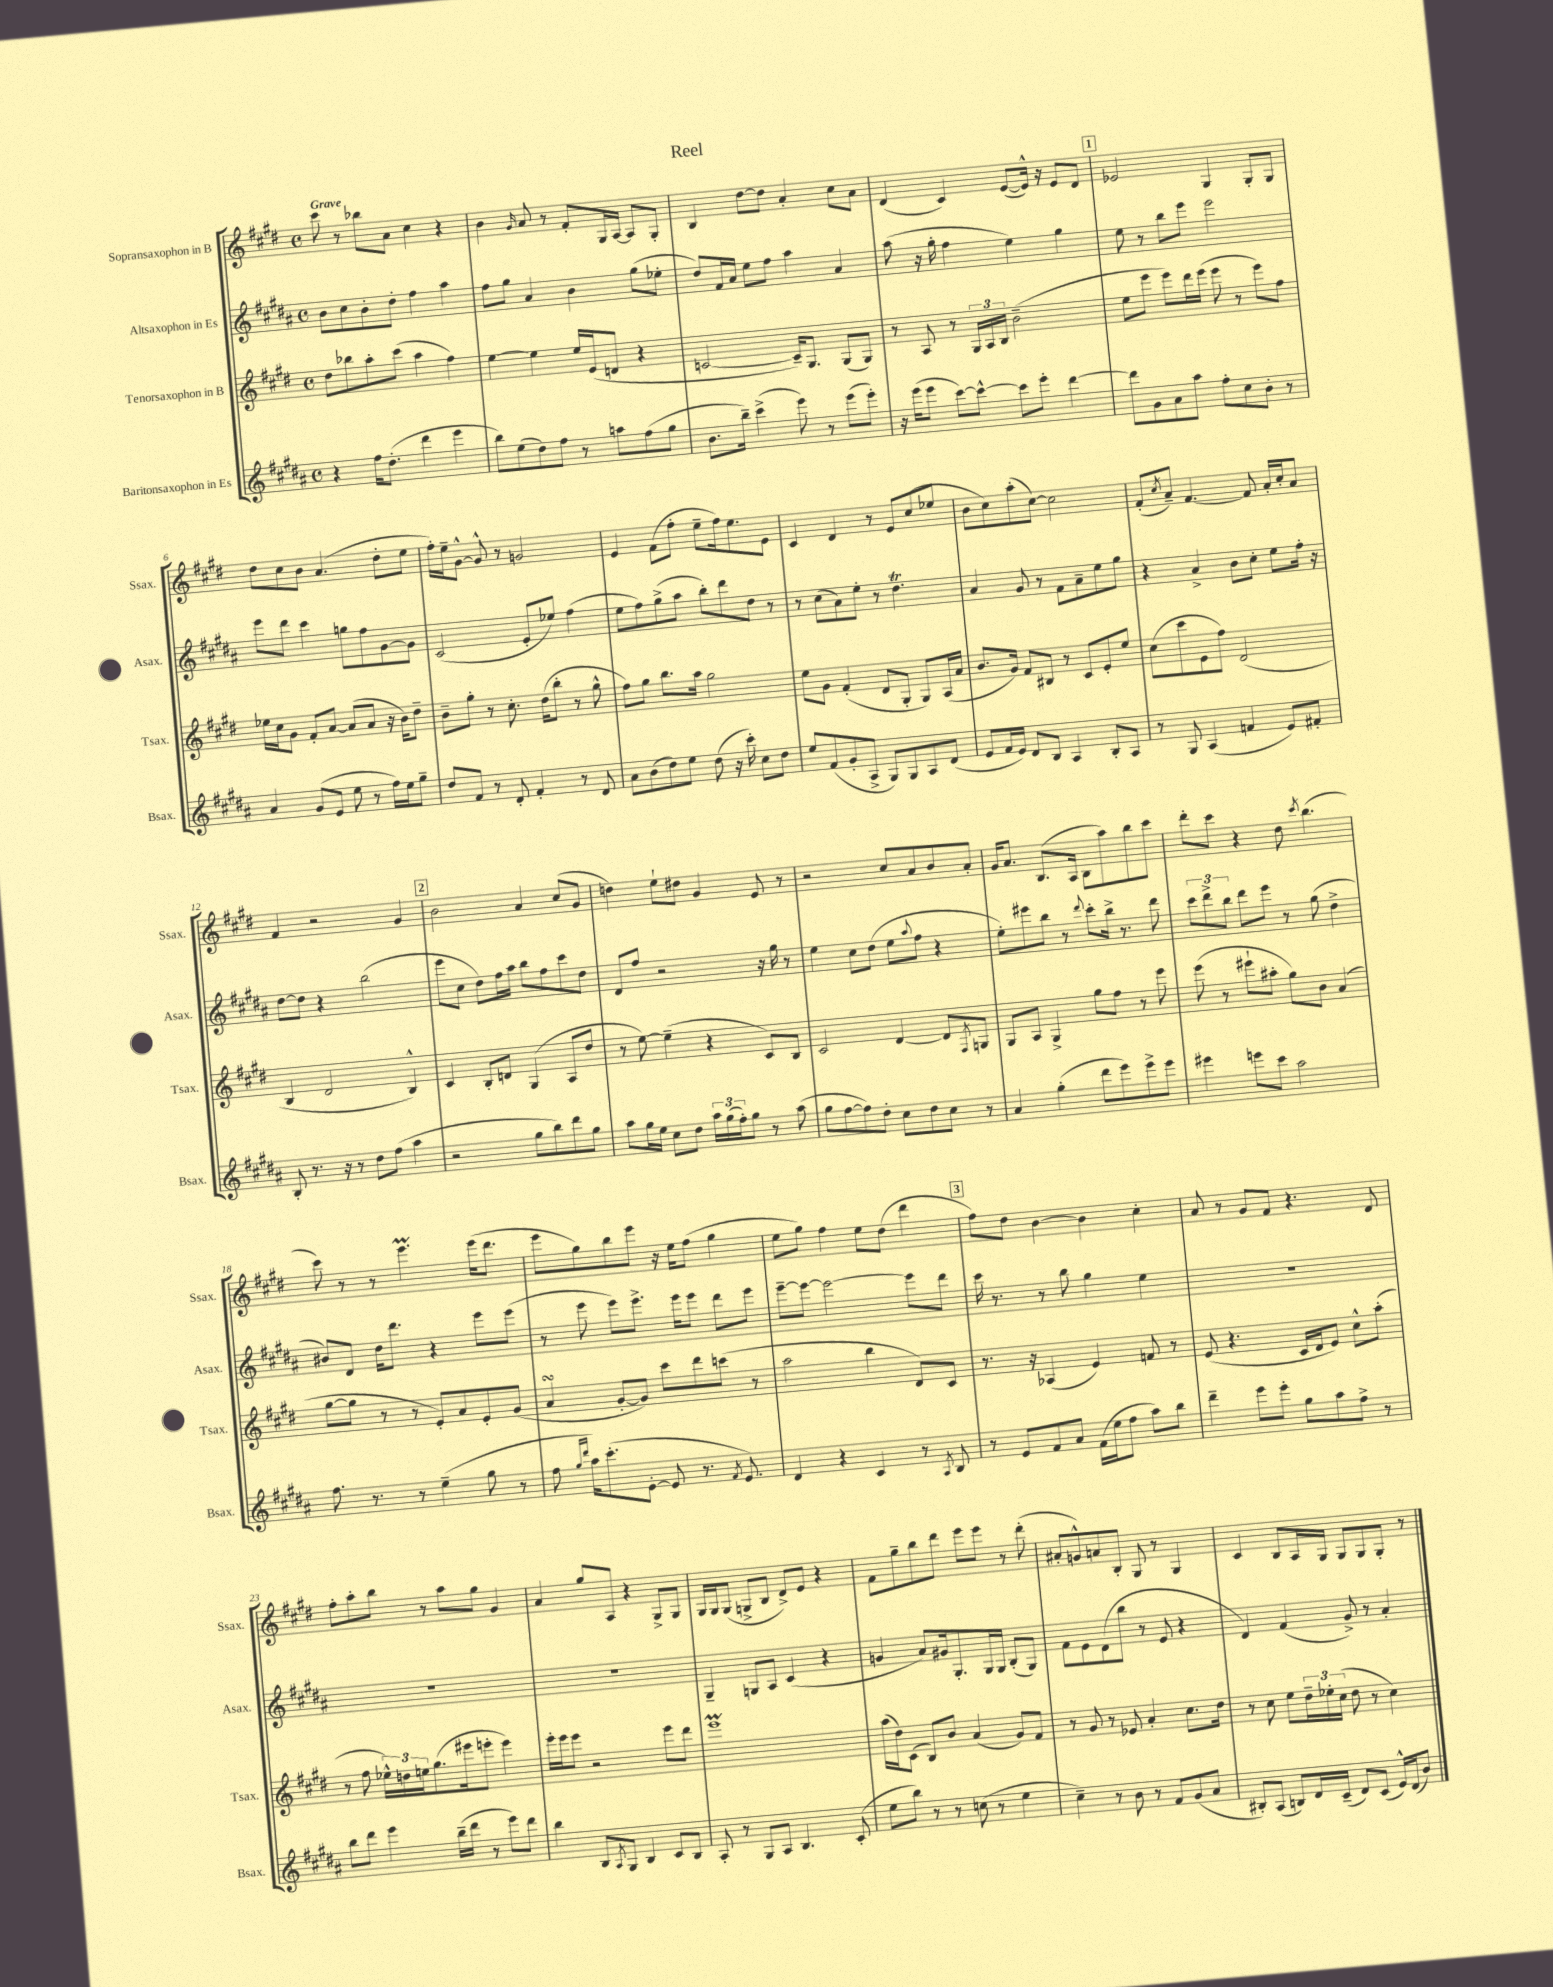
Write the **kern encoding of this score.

**kern	**kern	**kern	**kern
*staff4	*staff3	*staff2	*staff1
*clefG2	*clefG2	*clefG2	*clefG2
*k[f#c#g#d#a#]	*k[f#c#g#d#]	*k[f#c#g#d#a#]	*k[f#c#g#d#]
*M4/4	*M4/4	*M4/4	*M4/4
*met(c)	*met(c)	*met(c)	*met(c)
4r	8dd#	8b	8ccc#
.	8bb-	8cc#	8r
16ff#	8aa'	8b'	8bb-
(8.dd#'	.	.	.
.	(8ccc#	8dd#'	8a
4ddd#	4aa	4ff#	4cc#
4eee	4ff#)	4aa#	4r
=	=	=	=
8bb)	[4ee	8ff#	4b
(8ee	.	8gg#	.
.	.	.	16qqg#
8dd#)	4ee]	4a#	8a
8ff#	.	.	8r
8r	16ee	4b	8f#'
.	(16e	.	.
8aa	8d	.	16G#
.	.	.	[16A
(8ff#	4r	(8gg#	8A]
8gg#	.	8ee-'	8G#'
=	=	=	=
8.b	[2c	8dd#)	4B
.	.	16f#	.
16bb~)	.	16a#	.
(4ccc#^	.	8ee	[8dd#
.	.	8ff#	8dd#]
8eee)	16c~])	4aa#	4a'
.	8.G#	.	.
8r	.	.	.
(8eee	(8G#	4a#	8cc#
8eee')	8G#)	.	8a
=	=	=	=
16r	8r	(8aa#	(4d#
(16eee	.	.	.
8eee	8A	16r	.
.	.	16gg#'	.
[8ccc#)	8r	4ff#	4c#)
8ccc#^^_	24G#	.	.
.	24A	.	.
.	24B	.	.
8ccc#]	(2b~	4ee)	([8e
8eee'	.	.	16e^^])
.	.	.	16r
[4ddd#	.	4gg#	8e
.	.	.	8d#
=	=	=	=
8ddd#]	8ee	8ee	2e-
8g#	8eee	8r	.
8a#	8eee)	8bb	.
8aa#	16ddd#	8eee	.
.	(16eee	.	.
8ff#'	8eee	2eee	4G#
8cc#	8r	.	.
8b'	8eee)	.	8G#'
8r	8ff#	.	8G#
=	=	=	=
4a#	16ee-	8eee	8dd#
.	16cc#	.	.
.	8g#	8ddd#	8cc#
(8g#	8f#'	4ccc#	8b
8e	[8a	.	(4.a
8ee	(8a]	8gg	.
8r	8a	8ff#	.
16ff#)	16r	[8g#	8dd#'
16ee	16b)	.	.
8gg#~	8dd#~	8g#]	8ee
=	=	=	=
8dd#	8b~	(2c#	16ff#')
.	.	.	16ee~
8f#	8gg#'	.	[8g#^^
8r	8r	.	8g#^^]
8d#'	8.cc#'	.	8r
4f#'	.	8e'	2g
.	(16dd#	.	.
.	8bb'	8ee-)	.
8r	8r	(4ff#	.
8d#	8gg#^^	.	.
=	=	=	=
8a#	8ff#)	8ee	4e
(8b	8gg#	8ff#)	.
8dd#)	8.bb	(8gg#^	(8f#
8ee	.	8aa#	8ff#'
.	16aa	.	.
(8dd#	2gg#	8bb')	8ee~
16r	.	8ddd#	16ff#)
16ccc#')	.	.	8.ee
8cc#	.	8dd#	.
8dd#	.	8r	8e
=	=	=	=
8ee	8ee	8r	4c#
(8f#	8g#	(8cc#	.
8g#'	(4f#'	8a#)	4d#
8A#^	.	8ee'	.
8G#)	8d#	8r	8r
8G#	8G#'	4.dd#	8e
8A#	8G#)	.	(8cc#
(8d#	(16A	.	8ee-
.	16a	.	.
=	=	=	=
8e	8.b	4a#	8b
16f#	.	.	8cc#)
16e)	16g#)	.	.
8d#	8f#	8g#	(8aa'
8B	8B#	8r	[8cc#)
4A#	8r	8f#	2cc#]
.	8c#	8a#~	.
8B'	8e'	8ee	.
8A#	8ee	8gg#	.
=	=	=	=
8r	(8cc#	4r	(8f#'
.	.	.	8qcc#
8G#	8ccc#	.	8a~)
(4A#	8e	4a#^	[4.f#
.	8ff#)	.	.
4f	(2d#	8b	.
.	.	8cc#'	8f#]
8e)	.	8ee	16a'
.	.	.	16cc#'
8f#'	.	16ff#'	8a
.	.	16r	.
=	=	=	=
8B'	4B	[8dd#	4f#
8.r	.	8dd#]	.
.	2d#	4r	2r
16r	.	.	.
8r	.	.	.
8dd#	.	(2bb	.
(8ff#	.	.	.
4aa#	4B^^)	.	4g#
=	=	=	=
2r	4c#	8eee	2b
.	.	8cc#	.
.	8B'	8dd#)	.
.	8d	16ff#	.
.	.	16aa#	.
8gg#	(4G#	8bb	4a
8bb)	.	8ff#	.
8ddd#	8A	8ccc#	(8cc#
8gg#	8dd#	8dd#	8g#
=	=	=	=
8aa#	8r	8d#	4dd)
16gg#	[8ee)	8ff#	.
16ee	.	.	.
8cc#	(4ee~]	2r	8ee`
8dd#	.	.	8dd#
24aa#	4r	.	4g#
(24gg#	.	.	.
24ff#')	.	.	.
8gg#	.	.	.
8r	8c#)	16r	8e
.	.	16gg#	.
(8aa#	8B	8r	8r
=	=	=	=
8gg#	2c#	4ee	2r
[8ff#	.	.	.
8ff#])	.	8cc#	.
8dd#'	.	(8dd#	.
8cc#	[4d#	8ee	8cc#
.	.	8qqaa#	.
8dd#	.	8ff#	8a
8cc#	8d#]	4r	8b
.	8qF#	.	.
8r	8G	.	8a'
=	=	=	=
4a#	8G#	8ee')	16g#
.	.	.	8.a
.	8A	8eee#	.
(4gg#'	4G#^	8bb	(8.B
.	.	8r	.
.	.	.	16A
.	.	8qqddd#	.
8ddd#	8gg#	8ccc#'	8B
8eee)	8ff#	16bb^	8aa)
.	.	8.r	.
8eee^	8r	.	8bb
8eee	8eee	8ddd#	8ccc#
=	=	=	=
4eee#	(8eee	12ccc#	8ddd#'
.	.	12ddd#^	.
.	8r	.	8ccc#
.	.	12bb	.
8eee	8eee#`	8ddd#	4r
8ccc#	8aa#'	8eee	.
2aa#	8gg#)	8r	8dd#
.	.	.	8qccc#
.	8b	(8gg#	(4.bb
.	(4a	4dd#^	.
=	=	=	=
8.ff#	[8gg#	8b#)	8ccc#)
.	8gg#]	8d#	8r
8.r	.	.	.
.	8r	16dd#	8r
.	.	8.ddd#	.
8r	8r	.	4.eee
(4ee~	8e')	4r	.
.	8a	.	.
8gg#	8e'	8eee	(16eee
.	.	.	8.ddd#
8r	(8g#	(8eee	.
=	=	=	=
8ff#	4a	8r	8eee
16qqgg#	.	.	.
16qqddd#	.	.	.
16aa#)	.	8eee	8gg#)
(8.ccc#'	.	.	.
.	[8g#'	8eee)	8bb
[8e'	8g#])	8.eee^	8eee
8e]	8ccc#	.	16r
.	.	16eee	16ee
8.r	8ddd#	8eee	(8ff#
.	(8ccc	8ddd#	4gg#
8qf#	.	.	.
8.e)	.	.	.
.	8r	8eee	.
=	=	=	=
4d#	2aa	[8eee~	8ee
.	.	8eee_	8gg#)
4r	.	2eee_	4ff#
4c#	4bb	.	8ee
.	.	.	(8dd#
8r	8d#)	8eee]	4ddd#
8qA#	.	.	.
8B	8c#	8ddd#	.
=	=	=	=
8r	8.r	16ccc#	8ff#)
.	.	8.r	.
8e	.	.	8dd#
.	16r	.	.
8f#	(4A-	8r	[4b
8a#	.	8bb	.
(16f#	4e)	4gg#	4b]
16ee	.	.	.
8ff#	.	.	.
8aa#)	8f	4ee	4cc#'
8bb	8r	.	.
=	=	=	=
4ddd#~	(8e	1r	8a
.	4.r	.	8r
8eee	.	.	8g#
8eee'	.	.	8f#
8gg#	16c#	.	4.r
.	16d#	.	.
8aa#	8e)	.	.
8ff#^	8cc#^^	.	.
8r	(8aa'	.	8d#
=	=	=	=
8bb	8r	1r	8ff#'
8ddd#	8ff#	.	8aa'
4eee	24ee-^^)	.	8bb
.	24dd	.	.
.	24ee	.	.
.	(8.gg#	.	8r
(16bb~	.	.	8aa
16ddd#	16eee#	.	.
8r	8eee'	.	8gg#
8eee)	4eee)	.	4g#
8ddd#	.	.	.
=	=	=	=
4bb	16eee'	1r	4a
.	16eee	.	.
.	8eee	.	.
8B	2r	.	8gg#
8qA#	.	.	.
8G#	.	.	8A
4B	.	.	4r
8c#	8eee	.	8G#^
8B	8ddd#	.	8G#
=	=	=	=
8A#'	1eee	4G#~	16G#
.	.	.	16G#
8r	.	.	(8G#
8G#	.	8G	8G^
8A#	.	8A#	8B
4.B	.	(4c#	8d#^)
.	.	.	8e
.	.	4r	4r
(8c#'	.	.	.
=	=	=	=
8ee	(16aa	4g	8f#
.	16dd#)	.	.
8bb)	(8c#	.	8gg#~
8r	8B)	8a#)	8bb
8r	8b	16g#	8ddd#
.	.	8.G#'	.
(8cc	(4a	.	8eee
8r	.	16G#	8eee
.	.	16G#	.
4ee	8g#)	(8B'	8r
.	8f#	8G#)	(8ddd#'
=	=	=	=
4cc#~)	8r	8f#	8a#'
.	8g#	8e	8g^^)
8r	8r	(8d#	8a
8b	8e-	8bb	8B'
8r	4a'	8r	8G#
8f#	.	8e	8r
(8g#	8.cc#	4r	4G#
8a#	.	.	.
.	16dd#	.	.
=	=	=	=
8B#')	8r	4d#)	4c#
(8A#	8cc#	.	.
8B)	8ee	(4f#	8B
16d#	24dd#~	.	16A
.	24ee-'	.	.
(16c#~	.	.	16G#
.	(24cc#	.	.
8d#)	8dd#	8g#^)	8G#
(8c#	8r	8r	8G#
16e^^)	4cc#)	4a#'	8G#'
(16d#	.	.	.
8b)	.	.	8r
==	==	==	==
*-	*-	*-	*-
